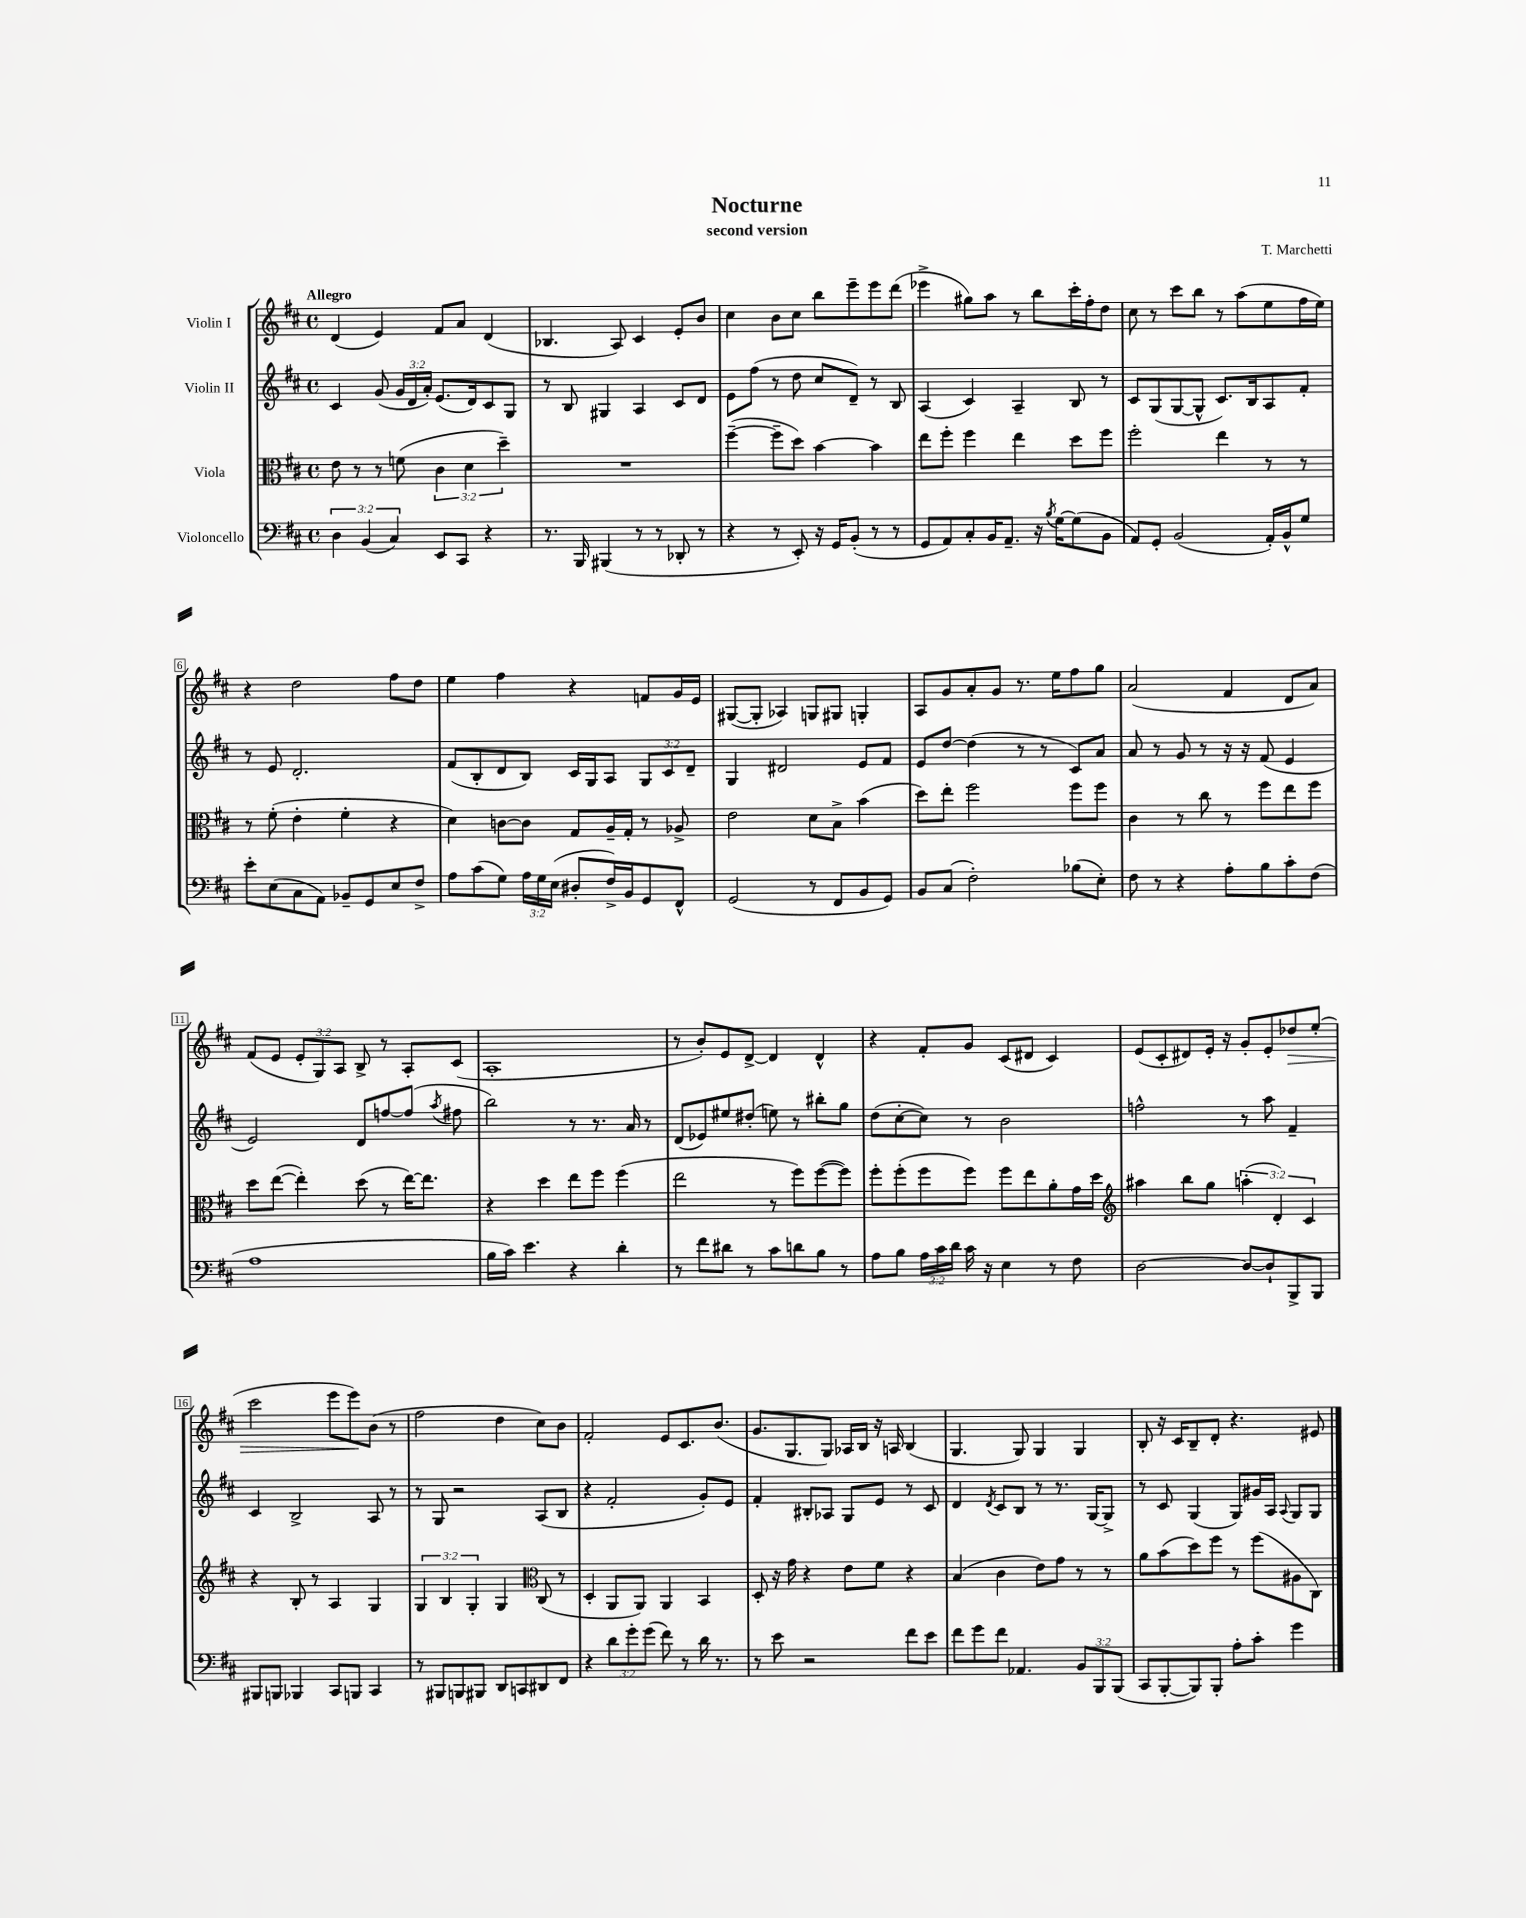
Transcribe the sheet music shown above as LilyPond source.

\header { title = "Nocturne" composer = "T. Marchetti" subtitle = "second version" }
<<
\new StaffGroup <<
\new Staff = "s0" \with { instrumentName = "Violin I" } {
    \clef treble \key d \major \defaultTimeSignature \time 4/4 \override Staff.TupletNumber.text = #tuplet-number::calc-fraction-text \tempo "Allegro"
    \autoBeamOff d'4( e'4) fis'8[ a'8] d'4( |
    bes4. a8) cis'4 e'8[-. b'8] |
    cis''4 b'8[ cis''8] b''8[ e'''8-- e'''8 d'''8]( |
    ees'''4-> gis''8[) a''8] r8 b''8[ cis'''16-. fis''16-. d''8] |
    cis''8 r8 cis'''8[ b''8] r8 a''8[( e''8 fis''16 e''16]) |
    r4 d''2 fis''8[ d''8] |
    e''4 fis''4 r4 f'8[ g'16 e'16] |
    gis8[~( gis8]-. aes4) g8[ gis8] g4-. |
    a8[ g'8 a'8-. g'8] r8. e''16[ fis''8 g''8] |
    a'2( fis'4 d'8[ a'8]) |
    fis'8[( e'8] \tuplet 3/2 { e'8[-. g8) a8] } b8-> r8 a8[-. cis'8]( |
    a1-. |
    r8 b'8[-.) e'8 d'8]~-> d'4 d'4-^ |
    r4 fis'8[-. g'8] cis'8[( dis'8] cis'4) |
    e'8[( cis'8-. dis'8) e'16]-. r16 g'8[-. e'8-. des''8\> e''8]-.( |
    cis'''2 e'''8[ e'''8\!) b'8]( r8 |
    fis''2 d''4 cis''8[) b'8] |
    fis'2-. e'8[ cis'8. b'8.]( |
    g'8.[ g8. g8]) aes16[ b16] r16 a16 b4( |
    g4. g8) g4 g4 |
    b8-. r16 cis'16[ b8-- d'8]-. r4. eis'8 \bar "|." |
}
\new Staff = "s1" \with { instrumentName = "Violin II" } {
    \clef treble \key d \major \defaultTimeSignature \time 4/4 \override Staff.TupletNumber.text = #tuplet-number::calc-fraction-text
    \autoBeamOff cis'4 g'8( \tuplet 3/2 { g'16[ d'16 a'16]-.) } e'8.[( d'16) cis'8 g8] |
    r8 b8 gis4 a4 cis'8[ d'8] |
    e'8[ fis''8]( r8 d''8 cis''8[ d'8]--) r8 b8 |
    a4( cis'4) a4-- b8 r8 |
    cis'8[ g8( g8~ g8]-^ cis'8.[) b16 a8 fis'8]-. |
    r8 e'8 d'2.-. |
    fis'8[( b8-. d'8 b8]) cis'16[ g16 a8] \tuplet 3/2 { g8[ cis'8 d'8]-- } |
    g4 dis'2 e'8[ fis'8] |
    e'8[ d''8]~ d''4( r8 r8 cis'8[) a'8] |
    a'8 r8 g'8 r8 r16 r16 fis'8( e'4 |
    e'2) d'8[ f''8~ f''8]( \acciaccatura { a''8 } fis''8 |
    b''2) r8 r8. a'16 r8 |
    d'8[( ees'8) eis''8 dis''8]-.( e''8) r8 bis''8[-. g''8] |
    d''8[( cis''8~-. cis''8]) r8 b'2 |
    f''2-^ r8 a''8 fis'4-- |
    cis'4 b2-> a8 r8 |
    r8 g8 r2 a8[( b8] |
    r4 fis'2-. g'8[-.) e'8] |
    fis'4-. bis8[-. aes8] g8[ e'8] r8 cis'8 |
    d'4 \acciaccatura { d'8 } cis'8[ b8] r8 r8. g16[~ g8]-> |
    r8 cis'8 g4( g8[) gis'16 a16] \appoggiatura { a8 } g8[ g8] \bar "|." |
}
\new Staff = "s2" \with { instrumentName = "Viola" } {
    \clef alto \key d \major \defaultTimeSignature \time 4/4 \override Staff.TupletNumber.text = #tuplet-number::calc-fraction-text
    \autoBeamOff e'8 r8 r8 f'8( \tuplet 3/2 { cis'4 d'4 d''4--) } |
    R1 |
    fis''4~--( fis''8[-- d''8]) b'4~ b'4 |
    e''8[ fis''8]-. fis''4 e''4 d''8[ fis''8] |
    fis''2-. e''4 r8 r8 |
    r8 fis'8-.( e'4-. fis'4-. r4 |
    d'4) c'8[~ c'8] g8[ a16-- g16]-. r8 aes8-> |
    e'2 d'8[ b8]-> b'4( |
    d''8[) e''8]-. fis''2 fis''8[ fis''8] |
    cis'4 r8 cis''8 r8 fis''8[ e''8 fis''8] |
    d''8[ e''8]~( e''4-.) d''8( r8 e''16[~) e''8.] |
    r4 d''4 e''8[ fis''8] fis''4( |
    e''2 r8 fis''8[) fis''8~( fis''8]) |
    fis''8[-. fis''8-.( fis''8 fis''8]) fis''8[ e''8 a'8-. g'16 d''16] |
    \clef treble ais''4 b''8[ g''8] \tuplet 3/2 { a''4-.( d'4-.) cis'4 } |
    r4 b8-. r8 a4 g4 |
    \tuplet 3/2 { g4 b4 g4-. } g4 \clef alto cis8( r8 |
    d4-. a,8[ a,8]) a,4 b,4 |
    d8-. r16 g'16 r4 e'8[ fis'8] r4 |
    b4( cis'4 e'8[) g'8] r8 r8 |
    a'8[ b'8( d''8) fis''8] r8 fis''8[( ais8 cis8]) \bar "|." |
}
\new Staff = "s3" \with { instrumentName = "Violoncello" } {
    \clef bass \key d \major \defaultTimeSignature \time 4/4 \override Staff.TupletNumber.text = #tuplet-number::calc-fraction-text
    \autoBeamOff \tuplet 3/2 { d4 b,4( cis4) } e,8[ cis,8] r4 |
    r8. b,,16 bis,,4( r8 r8 des,8-. r8 |
    r4 r8 e,8-.) r16 g,16[ b,8]-.( r8 r8 |
    g,8[ a,8) cis8-. b,16 a,8.]-- r16 \acciaccatura { b8 } g16[~ g8( b,8] |
    a,8[) g,8]-. b,2( a,16[-.) b,16-^ g8] |
    e'8[-. e8( cis8 a,8]) bes,8[-- g,8 e8 fis8]-> |
    a8[ cis'8( g8]) \tuplet 3/2 { a16[ g16 e16]( } dis8[-. fis16->) b,16 g,8 fis,8]-^ |
    g,2( r8 fis,8[ b,8 g,8]) |
    b,8[ cis8]( fis2-.) bes8[( e8]-.) |
    fis8 r8 r4 a8[-. b8 cis'8-. fis8]( |
    a1 |
    b16[ cis'16]) e'4. r4 d'4-. |
    r8 fis'8[ dis'8] r8 cis'8[ d'8 b8] r8 |
    a8[ b8] \tuplet 3/2 { a16[ cis'16 d'16] } cis'16 r16 e4 r8 fis8 |
    d2~ d8[~ d8-! b,,8-> b,,8] |
    bis,,8[ b,,8] bes,,4 cis,8[ b,,8] cis,4 |
    r8 bis,,8[ b,,8 bis,,8] d,8[ c,8 dis,8 fis,8] |
    r4 \tuplet 3/2 { d'8[ g'8-. g'8]( } fis'8) r8 d'16 r8. |
    r8 e'8 r2 fis'8[ e'8] |
    fis'8[ g'8 fis'8] aes,4. \tuplet 3/2 { b,8[ b,,8 b,,8]( } |
    cis,8[ b,,8~-. b,,8) b,,8]-. a8[-. cis'8]-. g'4 \bar "|." |
}
>>
>>
\layout { \context { \Score \override BarNumber.stencil = #(make-stencil-boxer 0.1 0.3 ly:text-interface::print) } }
